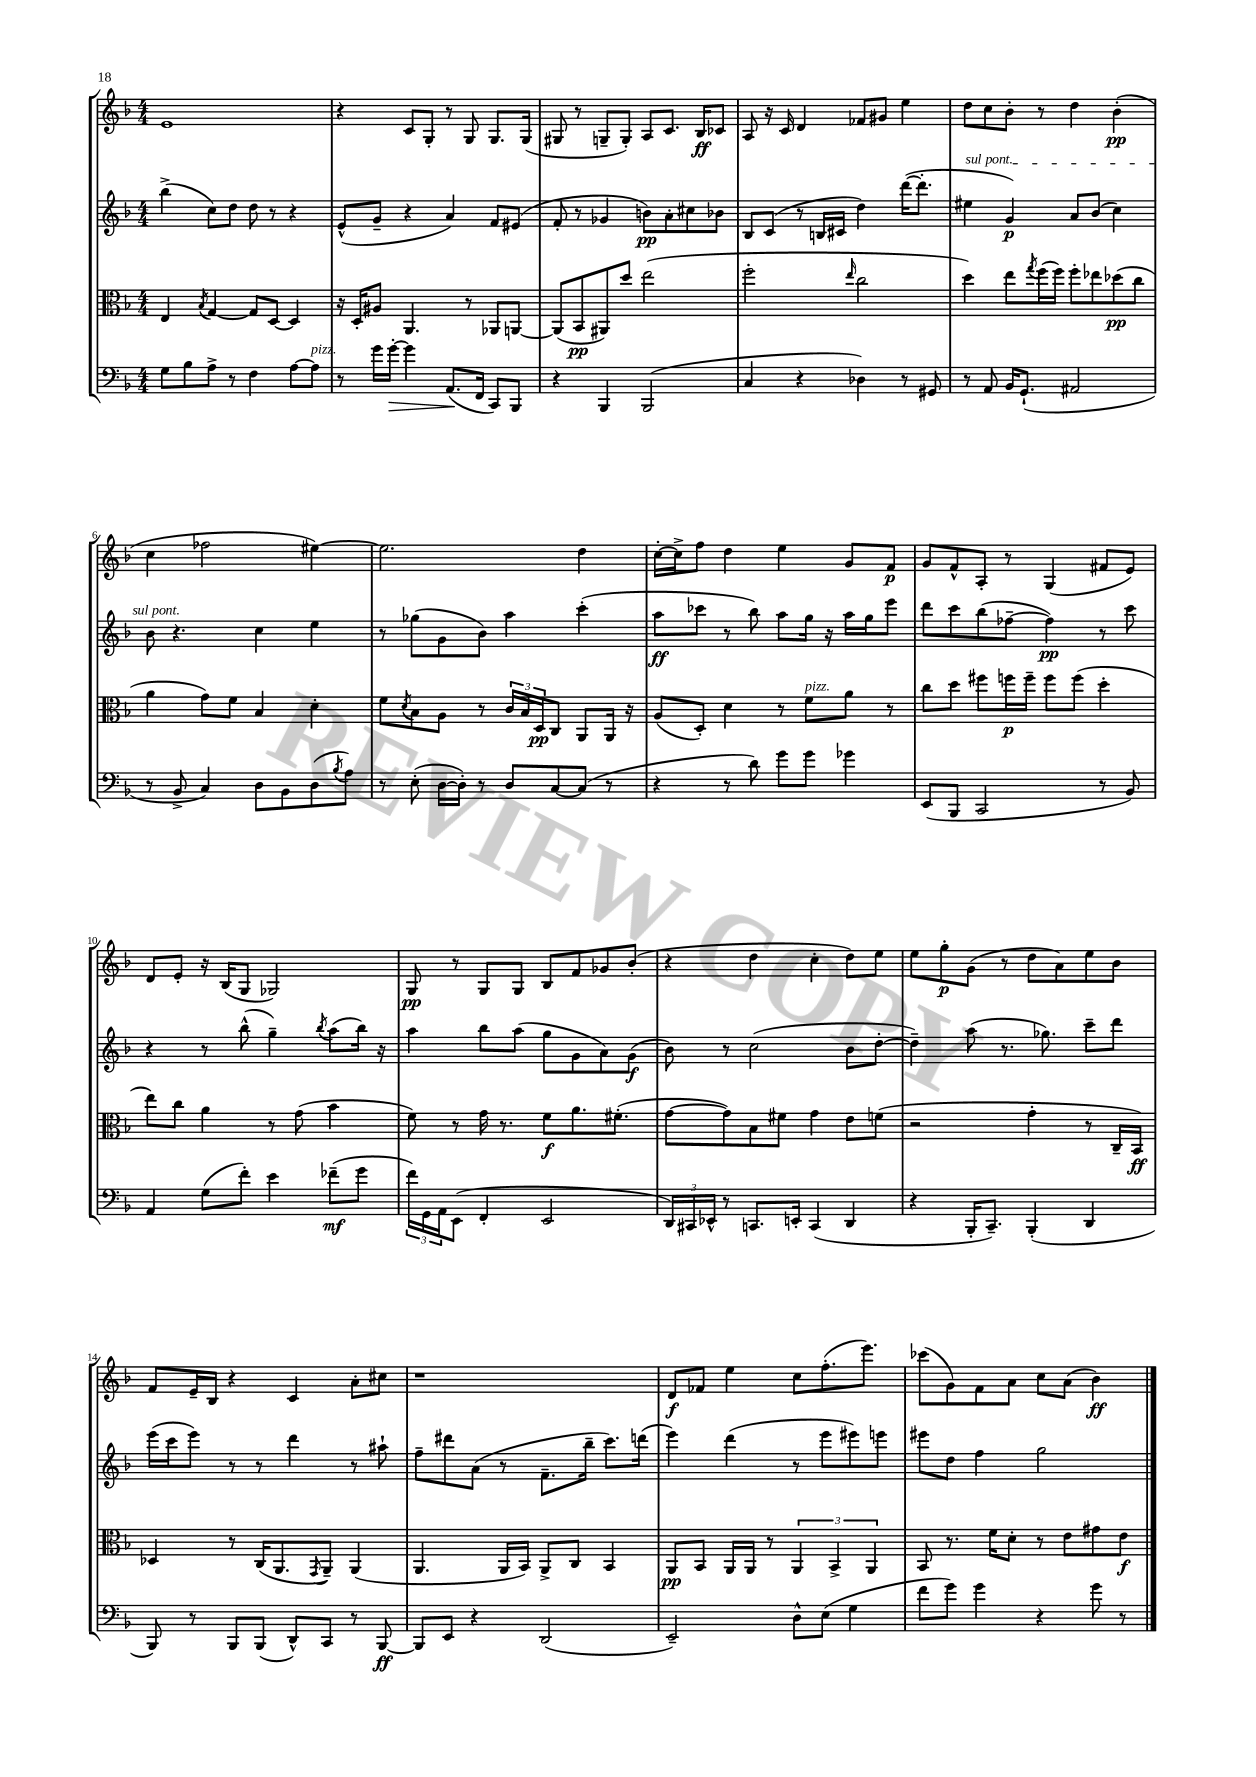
<<
\new StaffGroup <<
\new Staff = "s0" {
    \clef treble \key f \major \numericTimeSignature \time 4/4
    e'1 |
    r4 c'8 g8-. r8 g8 g8. g16( |
    gis8 r8 g8-- g8-.) a8 c'8. bes16\ff ces'8 |
    a8 r16 c'16 d'4 fes'8 gis'8 e''4 |
    d''8 c''8 bes'8-. r8 d''4 bes'4-.\pp( |
    c''4 fes''2 eis''4~) |
    eis''2. d''4 |
    c''16~-. c''16-> f''8 d''4 e''4 g'8 f'8\p |
    g'8 f'8-^ a8-. r8 g4( fis'8 e'8) |
    d'8 e'8-. r16 bes16( g8 ges2) |
    g8\pp r8 g8 g8 bes8 f'8 ges'8 bes'8-.( |
    r4 d''4 c''4-. d''8) e''8 |
    e''8 g''8-.\p g'8( r8 d''8 a'8) e''8 bes'8 |
    f'8 e'16-- bes16 r4 c'4 a'8-. cis''8 |
    r1 |
    d'8\f fes'8 e''4 c''8 f''8.-.( e'''8.) |
    ces'''8( g'8) f'8 a'8 c''8 a'8( bes'4\ff) \bar "|." |
}
\new Staff = "s1" {
    \clef treble \key f \major \numericTimeSignature \time 4/4
    bes''4->( c''8) d''8 d''8 r8 r4 |
    e'8-^( g'8-- r4 a'4) f'8 eis'8( |
    f'8-. r8 ges'4 b'8\pp) a'8-. cis''8 bes'8 |
    bes8 c'8( r8 b16 cis'16 d''4) d'''16~( d'''8.-. |
    \once \override TextSpanner.bound-details.left.text = \markup { \italic "sul pont." } eis''4\startTextSpan g'4\p) a'8 bes'8( c''4) |
    bes'8\stopTextSpan r4. c''4 e''4 |
    r8 ges''8( g'8 bes'8) a''4 c'''4-.( |
    a''8\ff ces'''8 r8 bes''8) a''8 g''16 r16 a''16 g''16 e'''8 |
    d'''8 c'''8 bes''8( fes''8~-- fes''4\pp) r8 c'''8 |
    r4 r8 bes''8-^( g''4--) \acciaccatura { bes''8 } a''8( bes''16) r16 |
    a''4 bes''8 a''8( g''8 g'8 a'8) g'8\f( |
    bes'8) r8 c''2( bes'8 d''8~-. |
    d''4--) a''8( r8. ges''8.) c'''8-- d'''8 |
    e'''16( c'''16 e'''8) r8 r8 d'''4 r8 ais''8-! |
    f''8-- dis'''8 a'8( r8 f'8.-- bes''16-- c'''8.) d'''16( |
    e'''4) d'''4( r8 e'''8 eis'''8) e'''8 |
    eis'''8 d''8 f''4 g''2 \bar "|." |
}
\new Staff = "s2" {
    \clef alto \key f \major \numericTimeSignature \time 4/4
    e4 \acciaccatura { bes8 } g4~ g8 d8~ d4 |
    r16 d16-. ais8 a,4. r8 aes,8 a,8~ |
    a,8( bes,8\pp ais,8) d''8 e''2( |
    f''2-. \grace { e''16 } c''2 |
    d''4) e''8 \acciaccatura { g''8 } f''16( f''16) f''8-. ees''8 des''8\pp( c''8 |
    a'4 g'8) f'8 bes4 d'4-. |
    f'8 \acciaccatura { d'8 } bes8 a8 r8 \tuplet 3/2 { c'16 bes16 d16\pp } c8 a,8 a,16 r16 |
    a8( d8-.) d'4 r8 f'8^\markup { \italic "pizz." } a'8 r8 |
    c''8 d''8 fis''8 f''16\p f''16-- f''8 f''8( d''4-. |
    e''8) c''8 a'4 r8 g'8( bes'4 |
    f'8) r8 g'16 r8. f'8\f a'8. fis'8.-.( |
    g'8~ g'8) bes8 fis'8 g'4 e'8 f'8( |
    r2 g'4-. r8 c16-- bes,16\ff) |
    des4 r8 c16( a,8. \acciaccatura { g,8 } a,8--) a,4( |
    a,4. a,16 bes,16) a,8-> c8 bes,4 |
    a,8\pp bes,8 a,16 a,16 r8 \tuplet 3/2 { a,4 bes,4-> a,4 } |
    bes,8 r8. f'16 d'8-. r8 e'8 gis'8 e'8\f \bar "|." |
}
\new Staff = "s3" {
    \clef bass \key f \major \numericTimeSignature \time 4/4
    g8 bes8 a8-> r8 f4 a8~ a8^\markup { \italic "pizz." } |
    r8 g'16 g'16~-.\> g'4 a,8.\!( f,16 c,8) bes,,8 |
    r4 bes,,4 bes,,2( |
    c4 r4 des4) r8 gis,8 |
    r8 a,8 bes,16 g,8.-!( ais,2 |
    r8 bes,8-> c4) d8 bes,8 d8( \acciaccatura { bes8 } a8) |
    r8 e8-.( d16~ d16-.) r8 d8 c8~ c8( r8 |
    r4 r8 d'8) g'8 g'8 ges'4 |
    e,8( bes,,8 c,2 r8 bes,8) |
    a,4 g8( f'8-.) e'4 fes'8--\mf( g'8 |
    \tuplet 3/2 { f'16) g,16 a,16 } e,8( f,4-. e,2 |
    \tuplet 3/2 { d,16) cis,16 ees,16-^ } r8 c,8. e,16-. c,4( d,4 |
    r4 bes,,16-. c,8.--) bes,,4-.( d,4 |
    bes,,8) r8 bes,,8 bes,,8( d,8-^) c,8 r8 bes,,8~\ff |
    bes,,8 e,8 r4 d,2( |
    e,2--) d8-^ e8( g4 |
    f'8 g'8) g'4 r4 g'8 r8 \bar "|." |
}
>>
>>
